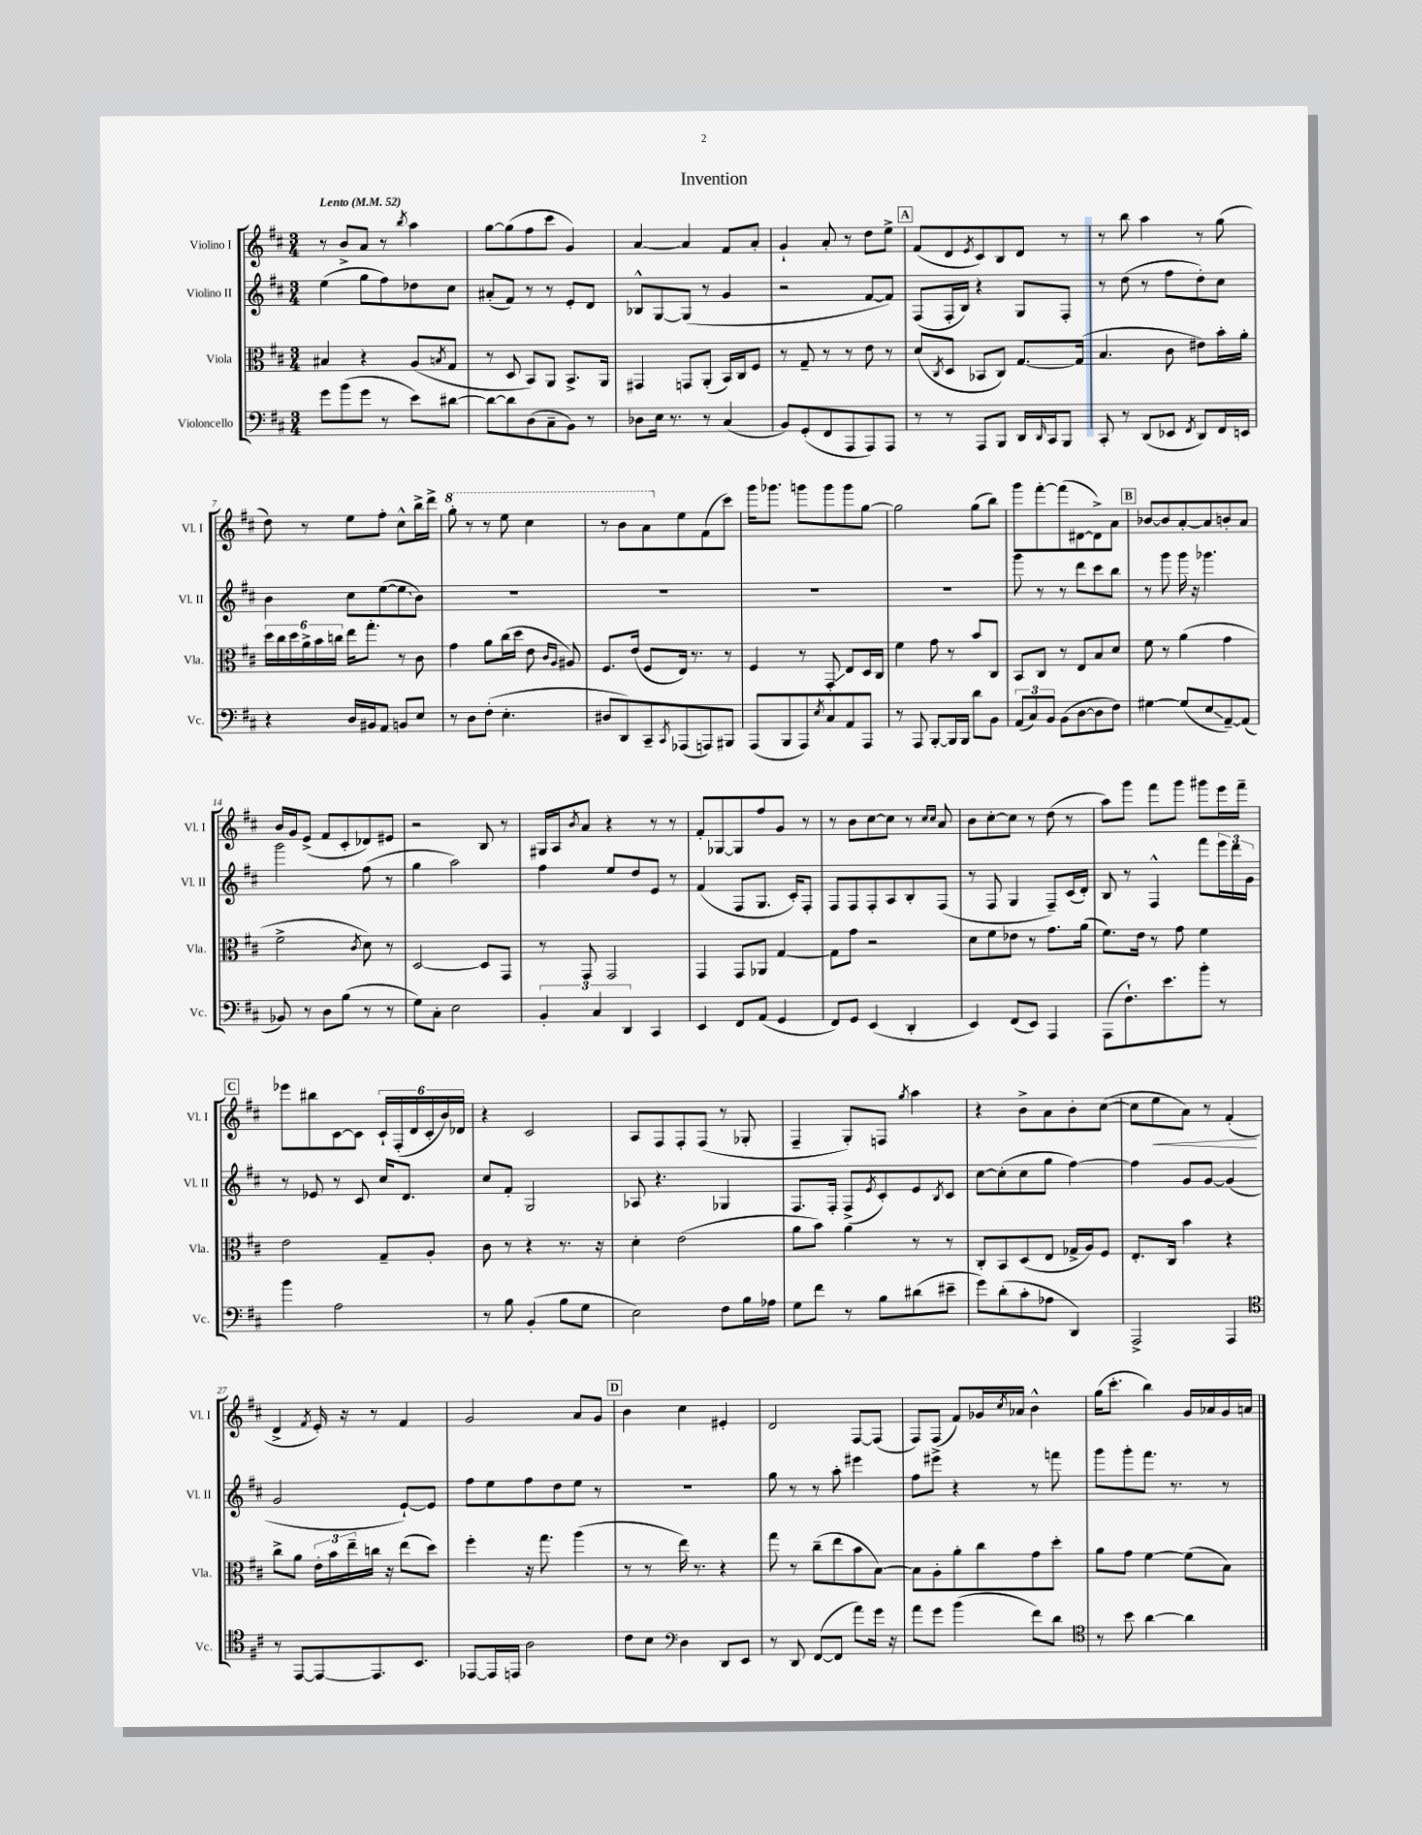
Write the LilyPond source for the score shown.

\header { title = "Invention" }
<<
\new StaffGroup <<
\new Staff = "s0" \with { instrumentName = "Violino I" shortInstrumentName = "Vl. I" } {
    \clef treble \key d \major \numericTimeSignature \time 3/4 \tempo "Lento" 4 = 52
    r8 b'8-> a'8 r8 \acciaccatura { b''8 } a''4 |
    g''8~ g''8( fis''8 cis'''8 g'4) |
    a'4~ a'4 fis'8 a'8-. |
    g'4-! a'8-. r8 d''8 e''8-> |
    \mark \markup { \box "A" } fis'8( d'8 \acciaccatura { e'8 } cis'8) b8 d'8 r8 |
    r8 b''8 a''4 r8 g''8( |
    d''8) r8 e''8 fis''8-. cis''8-^ b''16-> d'''16-> |
    \ottava #1 g'''8-. r8 r8 e'''8 cis'''4 |
    r8 b''8 a''8 \ottava #0 e''8 fis'8( cis'''8) |
    g'''16 ges'''8. g'''8 g'''8 g'''8 g''8~ |
    g''2 g''8( b''8) |
    g'''8 fis'''8~-. fis'''8( dis'8~ dis'8->) a'8 |
    \mark \markup { \box "B" } bes'8~ bes'8 a'8~-. a'8 b'8-. a'8 |
    b'16 g'16 e'8->( fis'8 cis'8-. des'8) eis'8 |
    r2 b8 r8 |
    gis16 a16 \acciaccatura { b'8 } a'8 r4 r8 r8 |
    fis'8-. ges8~ ges8 fis''8 g'8 r8 |
    r8 b'8 cis''8~ cis''8 r8 \grace { cis''16 cis''16 } a'8 |
    b'8 cis''8~-. cis''8 r8 d''8( r8 |
    a''8) g'''8 fis'''8 g'''8 gis'''8 e'''16 fis'''16-- |
    \mark \markup { \box "C" } ees'''8 bis''8 cis'8~ cis'8 \tuplet 6/4 { cis'16-! fis16-.( d'16 cis'16-. b'16) des'16 } |
    r4 cis'2 |
    a8 fis8 fis8-. fis8( r8 ges8-. |
    fis4-- g8-.) f8 \acciaccatura { g''8 } a''4 |
    r4 b'8-> a'8 b'8-. cis''8~( |
    cis''8 e''8\< a'8) r8 fis'4-.\!( |
    d'4-> \acciaccatura { fis'8 } e'16-.) r16 r8 fis'4 |
    g'2 a'8 g'8 |
    \mark \markup { \box "D" } b'4 cis''4 eis'4-. |
    d'2 fis8~ fis8( |
    fis8) fis8( fis'8) ges'16 \acciaccatura { cis''8 } aes'16 b'4-^ |
    g''16( cis'''8.-. b''4) g'16 aes'16 g'16 a'16 \bar "|." |
}
\new Staff = "s1" \with { instrumentName = "Violino II" shortInstrumentName = "Vl. II" } {
    \clef treble \key d \major \numericTimeSignature \time 3/4
    e''4( g''8 fis''8) des''8 cis''8 |
    ais'8-.( fis'8) r8 r8 e'8-. d'8 |
    bes8-^ g8~ g8( r8 g'4 |
    r2 fis'8~ fis'8) |
    \mark \markup { \box "A" } fis8( fis16-. b16) r4 g8 fis8-. |
    r8 d''8( r8 fis''8 d''8-.) cis''8 |
    b'4 cis''8 e''8~( \once \override Glissando.style = #'zigzag e''8\glissando b'8) |
    R2. |
    R2. |
    R2. |
    R2. |
    g'''8 r8 r8 d'''8 cis'''8 b''8 |
    \mark \markup { \box "B" } r8 g'''8 g'''16 r16 ges'''4. |
    g'''2 fis''8( r8 |
    g''4 a''2) |
    fis''4 e''8 d''8 e'8 r8 |
    fis'4( fis8 g8. cis'16-.) fis8-. |
    fis8 fis8 fis8-. a8 b8-. fis8( |
    r8 fis8 g4 fis8--) cis'16( d'16-.) |
    b8 r8 fis4-^ fis'''8 \tuplet 3/2 { e'''16 d'''16 g'16 } |
    \mark \markup { \box "C" } r8 ees'8 r8 cis'8 cis''16 d'8. |
    cis''8 fis'8-. g2 |
    aes8 r4. ges4 |
    fis8. fis16-. fis8->( \acciaccatura { e'8 } cis'8-.) e'8 \acciaccatura { b8 } cis'8 |
    cis''8~ cis''8-.( cis''8 g''8 fis''4~) |
    fis''4 g'8 g'8~ g'4( |
    g'2 e'8~-!) e'8 |
    fis''8 e''8 fis''8 d''8 e''8 r8 |
    \mark \markup { \box "D" } R2. |
    g''8 r8 r8 a''8-. eis'''4 |
    fis''8 eis'''8-> r4 r8 f'''8 |
    g'''8 g'''8-. fis'''8. r8. r8 \bar "|." |
}
\new Staff = "s2" \with { instrumentName = "Viola" shortInstrumentName = "Vla." } {
    \clef alto \key d \major \numericTimeSignature \time 3/4
    bis4 r4 a8( \acciaccatura { b8 } g8 |
    r8 d8 b,8) a,8 b,8.-> a,16 |
    gis,4 g,8 a,8-.( b,16) cis16 fis8 |
    r8 g8-- r8 r8 e'8 r8 |
    \mark \markup { \box "A" } d'8( \acciaccatura { cis8 } d8 bes,8 cis8) g8.~ g16( |
    b4. cis'8 eis'8) b'16-. a'16-. |
    \tuplet 6/4 { d''16 cis''16 d''16 a'16-> b'16 c''16 } e''16 g''8.-. r8 cis'8 |
    g'4 a'8 cis''16( d''16 e'8 \grace { cis'16 a16 } ais8) |
    fis8. e'16( fis8 e16) r8. r8 |
    fis4 r8 g,8-.\glissando e8 d16 cis16 |
    fis'4 g'8 r8 b'8 cis8 |
    b,8 cis8 r8 e8 b8 d'8 |
    \mark \markup { \box "B" } fis'8 r8 a'4( g'4 |
    fis'2-> \acciaccatura { cis'8 } d'8) r8 |
    d2~ d8 g,8 |
    r8 g,8 g,2 |
    g,4 g,8 aes,8 g4~ |
    g8 g'8 r2 |
    d'8 fis'8 ees'8 r8 g'8. a'16( |
    fis'8.) e'16 r8 g'8 fis'4 |
    \mark \markup { \box "C" } e'2 g8-- a8-. |
    cis'8 r8 r4 r8. r16 |
    d'4-. e'2( |
    a'8 b'8) a'4 r8 r8 |
    cis8-. b,8 d8( e8 ges16-> a16) fis8 |
    e8.-. cis16 b'4 r4 |
    cis''8-> a'8 \tuplet 3/2 { e'16-. b'16 e''16-- } c''16 r16 e''8( d''8) |
    fis''4-. r16 g''8. a''4( |
    \mark \markup { \box "D" } r8 r8 e''16) r8. r4 |
    g''8 r8 cis''8--( e''8 b'8 b8~) |
    b8 a8-. a'8-. cis''8 g'8 d''8-. |
    a'8 g'8 fis'4~ fis'8( b8) \bar "|." |
}
\new Staff = "s3" \with { instrumentName = "Violoncello" shortInstrumentName = "Vc." } {
    \clef bass \key d \major \numericTimeSignature \time 3/4
    g'8 b'8( g'8 r8 e'8) dis'8~ |
    dis'8~ dis'8 d8( cis8-- b,8) r8 |
    des8 e16 r8. r8 cis4( |
    b,8) g,8-.( fis,8 a,,8 a,,8) a,,8 |
    \mark \markup { \box "A" } r8 r8 a,,8 b,,8 d,16 \grace { d,16 } cis,16 b,,8 |
    cis,8-. r8 d,8( ees,8 \acciaccatura { fis,8 } d,8) fis,16 e,16 |
    r4 d16 bis,16 a,8 b,8 e8 |
    r8 d8 fis8-.( e4.-. |
    dis8 d,8) cis,8-- \acciaccatura { cis,8 } aes,,8( a,,8) bis,,8 |
    a,,8( b,,8 a,,8) \acciaccatura { e8 } cis8 a,8 a,,8 |
    r8 a,,8 b,,8~-. b,,16 b,,16 d'8 b,8 |
    \tuplet 3/2 { a,8( cis8) b,8 } b,8( d8~ d8 fis8) |
    \mark \markup { \box "B" } gis4~ gis8( e8\glissando a,8~--) a,8( |
    bes,8) r8 d8 b8( r8 r8 |
    g8) cis8-. e2 |
    \tuplet 3/2 { b,4-. cis4 d,4 } cis,4 |
    e,4 fis,8 a,8( g,4 |
    fis,8) g,8 e,4( d,4-. |
    e,4) fis,8( e,8) a,,4 |
    a,,8( fis8.-!) e'8. b'8-. r8 |
    \mark \markup { \box "C" } b'4 a2 |
    r8 b8 b,4-.( b8 g8 |
    e2) fis8 b16 aes16 |
    g8 fis'8 r8 b8 dis'8( eis'8-- |
    g'8) d'8-.( cis'8-. aes8 d,4) |
    a,,2-> a,,4 |
    \clef tenor r8 e,8~ e,8~ e,8. b,8. |
    ees,8~ ees,16 e,16 a2 |
    \mark \markup { \box "D" } cis'8 b8 \clef bass d4 d,8 e,8 |
    r8 d,8 fis,8~( fis,8 a'8) g'16 r16 |
    a'8 g'8 b'4( fis'8) d'8 |
    \clef tenor r8 b'8 a'4~ a'4 \bar "|." |
}
>>
>>
